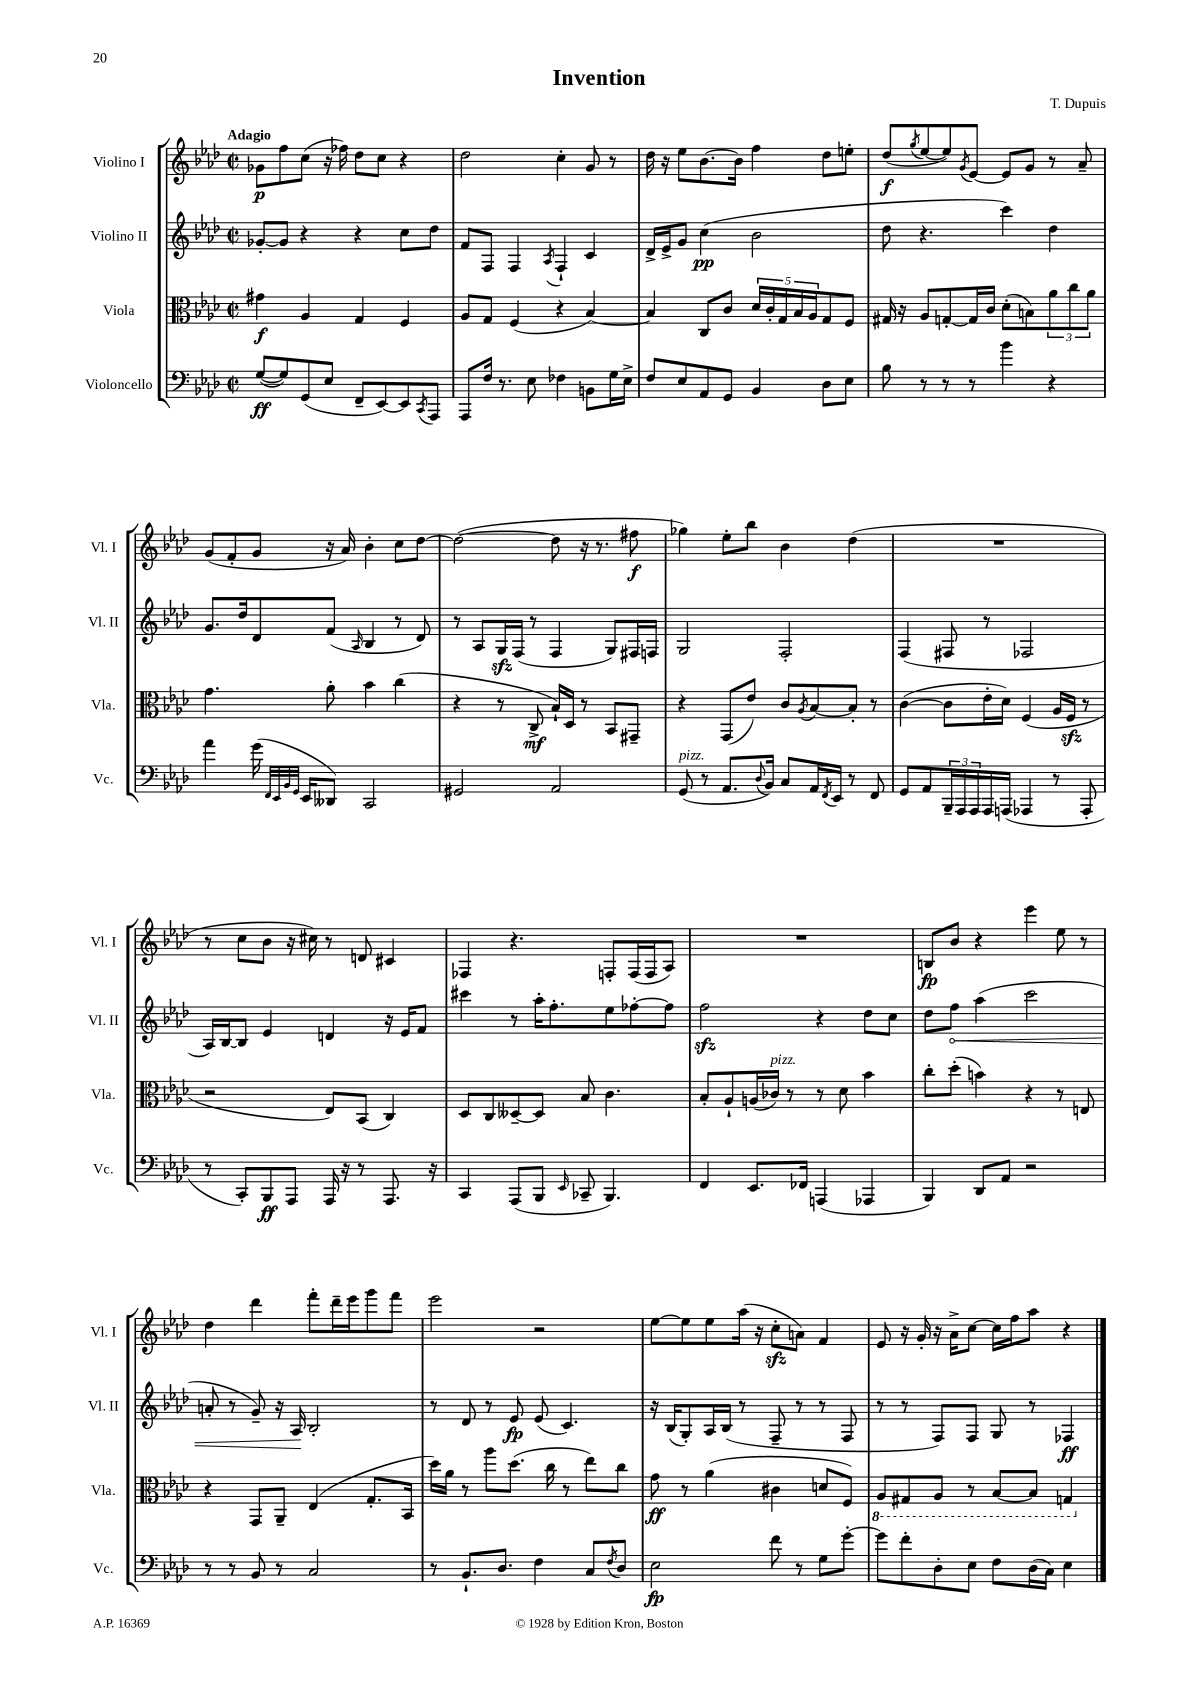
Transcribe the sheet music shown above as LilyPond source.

\header { title = "Invention" composer = "T. Dupuis" }
<<
\new StaffGroup <<
\new Staff = "s0" \with { instrumentName = "Violino I" shortInstrumentName = "Vl. I" } {
    \clef treble \key aes \major \defaultTimeSignature \time 2/2 \tempo "Adagio"
    ges'8\p f''8 c''8( r16 fes''16) des''8 c''8 r4 |
    des''2 c''4-. g'8 r8 |
    des''16 r16 ees''8 bes'8.~ bes'16 f''4 des''8 e''8-. |
    des''8\f( \acciaccatura { g''8 } ees''8~ ees''8) \acciaccatura { g'8 } ees'8~ ees'8 g'8 r8 aes'8-- |
    g'8( f'8-. g'8 r16 aes'16) bes'4-. c''8 des''8~ |
    des''2~( des''8 r16 r8. fis''8\f |
    ges''4) ees''8-. bes''8 bes'4 des''4( |
    R1 |
    r8 c''8 bes'8 r16 cis''16) r8 d'8 cis'4 |
    fes4 r4. f8-. f16( f16 aes8) |
    R1 |
    b8\fp bes'8 r4 ees'''4 ees''8 r8 |
    des''4 des'''4 f'''8-. des'''16-- ees'''16 g'''8 f'''8 |
    ees'''2 r2 |
    ees''8~ ees''8 ees''8 aes''16( r16 c''8-.\sfz a'8) f'4 |
    ees'8 r16 g'16-. r16 aes'16-> c''8~ c''16 f''16 aes''8 r4 \bar "|." |
}
\new Staff = "s1" \with { instrumentName = "Violino II" shortInstrumentName = "Vl. II" } {
    \clef treble \key aes \major \defaultTimeSignature \time 2/2
    ges'8~-. ges'8 r4 r4 c''8 des''8 |
    f'8 f8 f4 \acciaccatura { aes8 } f4-! c'4 |
    des'16-> ees'16-> g'8 c''4\pp( bes'2 |
    des''8 r4. c'''4) des''4 |
    g'8. des''16 des'8 f'8( \grace { aes16 } bes4 r8 des'8) |
    r8 aes8 g16\sfz f16( r8 f4 g8) fis16 f16 |
    g2 f2-. |
    f4( fis8 r8 fes2 |
    aes16) bes16~ bes8 ees'4 d'4 r16 ees'16 f'8 |
    cis'''4 r8 aes''16-. f''8.-. ees''8 fes''8~-. fes''8 |
    f''2\sfz r4 des''8 c''8 |
    des''8 \once \override Hairpin.circled-tip = ##t f''8\< aes''4( c'''2 |
    a'8-. r8 g'8--) r16 aes16\! bes2-. |
    r8 des'8 r8 ees'8\fp ees'8( c'4.) |
    r16 bes16( g8-.) aes16 bes16( r8 f8-- r8 r8 f8 |
    r8 r8 f8) f8 g8 r8 fes4\ff \bar "|." |
}
\new Staff = "s2" \with { instrumentName = "Viola" shortInstrumentName = "Vla." } {
    \clef alto \key aes \major \defaultTimeSignature \time 2/2
    gis'4\f aes4 g4 f4 |
    aes8 g8 f4( r4 bes4~) |
    bes4 c8 c'8 \tuplet 5/4 { des'16 c'16-. g16 bes16 aes16 } g8 f8 |
    gis16 r16 aes8 g8~-. g16 c'16 des'8-.( b8) \tuplet 3/2 { aes'8 c''8 aes'8 } |
    g'4. aes'8-. bes'4 c''4( |
    r4 r8 c8->\mf bes16-!) des16 r8 bes,8 gis,8-- |
    r4 g,8( ees'8) c'8 \acciaccatura { aes8 } bes8~ bes8-. r8 |
    c'4~( c'8 ees'16-. des'16) f4( aes16 f16\sfz r8 |
    r2 ees8) bes,8( c4) |
    des8 c8 deses8~-- deses8 bes8 c'4. |
    bes8-. aes8-! a16( ces'16^\markup { \italic "pizz." }) r8 r8 des'8 bes'4 |
    c''8-. des''8-.( b'4) r4 r8 e8 |
    r4 g,8 aes,8-- ees4( g8.-. bes,16 |
    des''16) aes'16 r8 aes''8 des''8.( c''16 r8 ees''8) c''8 |
    g'8\ff r8 aes'4( cis'4 d'8 f8) |
    \ottava #-1 aes,8 gis,8 aes,8 r8 bes,8~ bes,8 g,4 \ottava #0 \bar "|." |
}
\new Staff = "s3" \with { instrumentName = "Violoncello" shortInstrumentName = "Vc." } {
    \clef bass \key aes \major \defaultTimeSignature \time 2/2
    g8~\ff( g8) g,8( ees8 f,8-- ees,8~) ees,8 \acciaccatura { c,8 } aes,,8 |
    aes,,8 f16 r8. ees8 fes4 b,8 g16 ees16-> |
    f8 ees8 aes,8 g,8 bes,4 des8 ees8 |
    bes8 r8 r8 r8 bes'4 r4 |
    aes'4 g'16( \grace { f,32 ees,32 bes,32 g,32 } ees,16 deses,8) c,2 |
    gis,2 aes,2 |
    g,8^\markup { \italic "pizz." }( r8 aes,8. \appoggiatura { des8 } bes,16) c8 aes,16 \acciaccatura { f,8 } ees,16 r8 f,8 |
    g,8 aes,8 \tuplet 3/2 { bes,,16-- aes,,16 aes,,16 } aes,,16 a,,16( aes,,4 r8 aes,,8-. |
    r8 c,8-.) bes,,8\ff aes,,8 aes,,16 r16 r8 aes,,8. r16 |
    c,4 aes,,8( bes,,8 \grace { ees,16 } ces,8-- bes,,4.) |
    f,4 ees,8. fes,16 a,,4( aes,,4 |
    bes,,4) des,8 aes,8 r2 |
    r8 r8 bes,8 r8 c2 |
    r8 bes,8.-! des8. f4 c8 \acciaccatura { f8 } des8 |
    ees2\fp f'8 r8 g8 g'8~-. |
    g'8 f'8-. des8-. ees8 f8 des16( c16) ees4 \bar "|." |
}
>>
>>
\layout { \context { \Score \remove "Bar_number_engraver" } }
